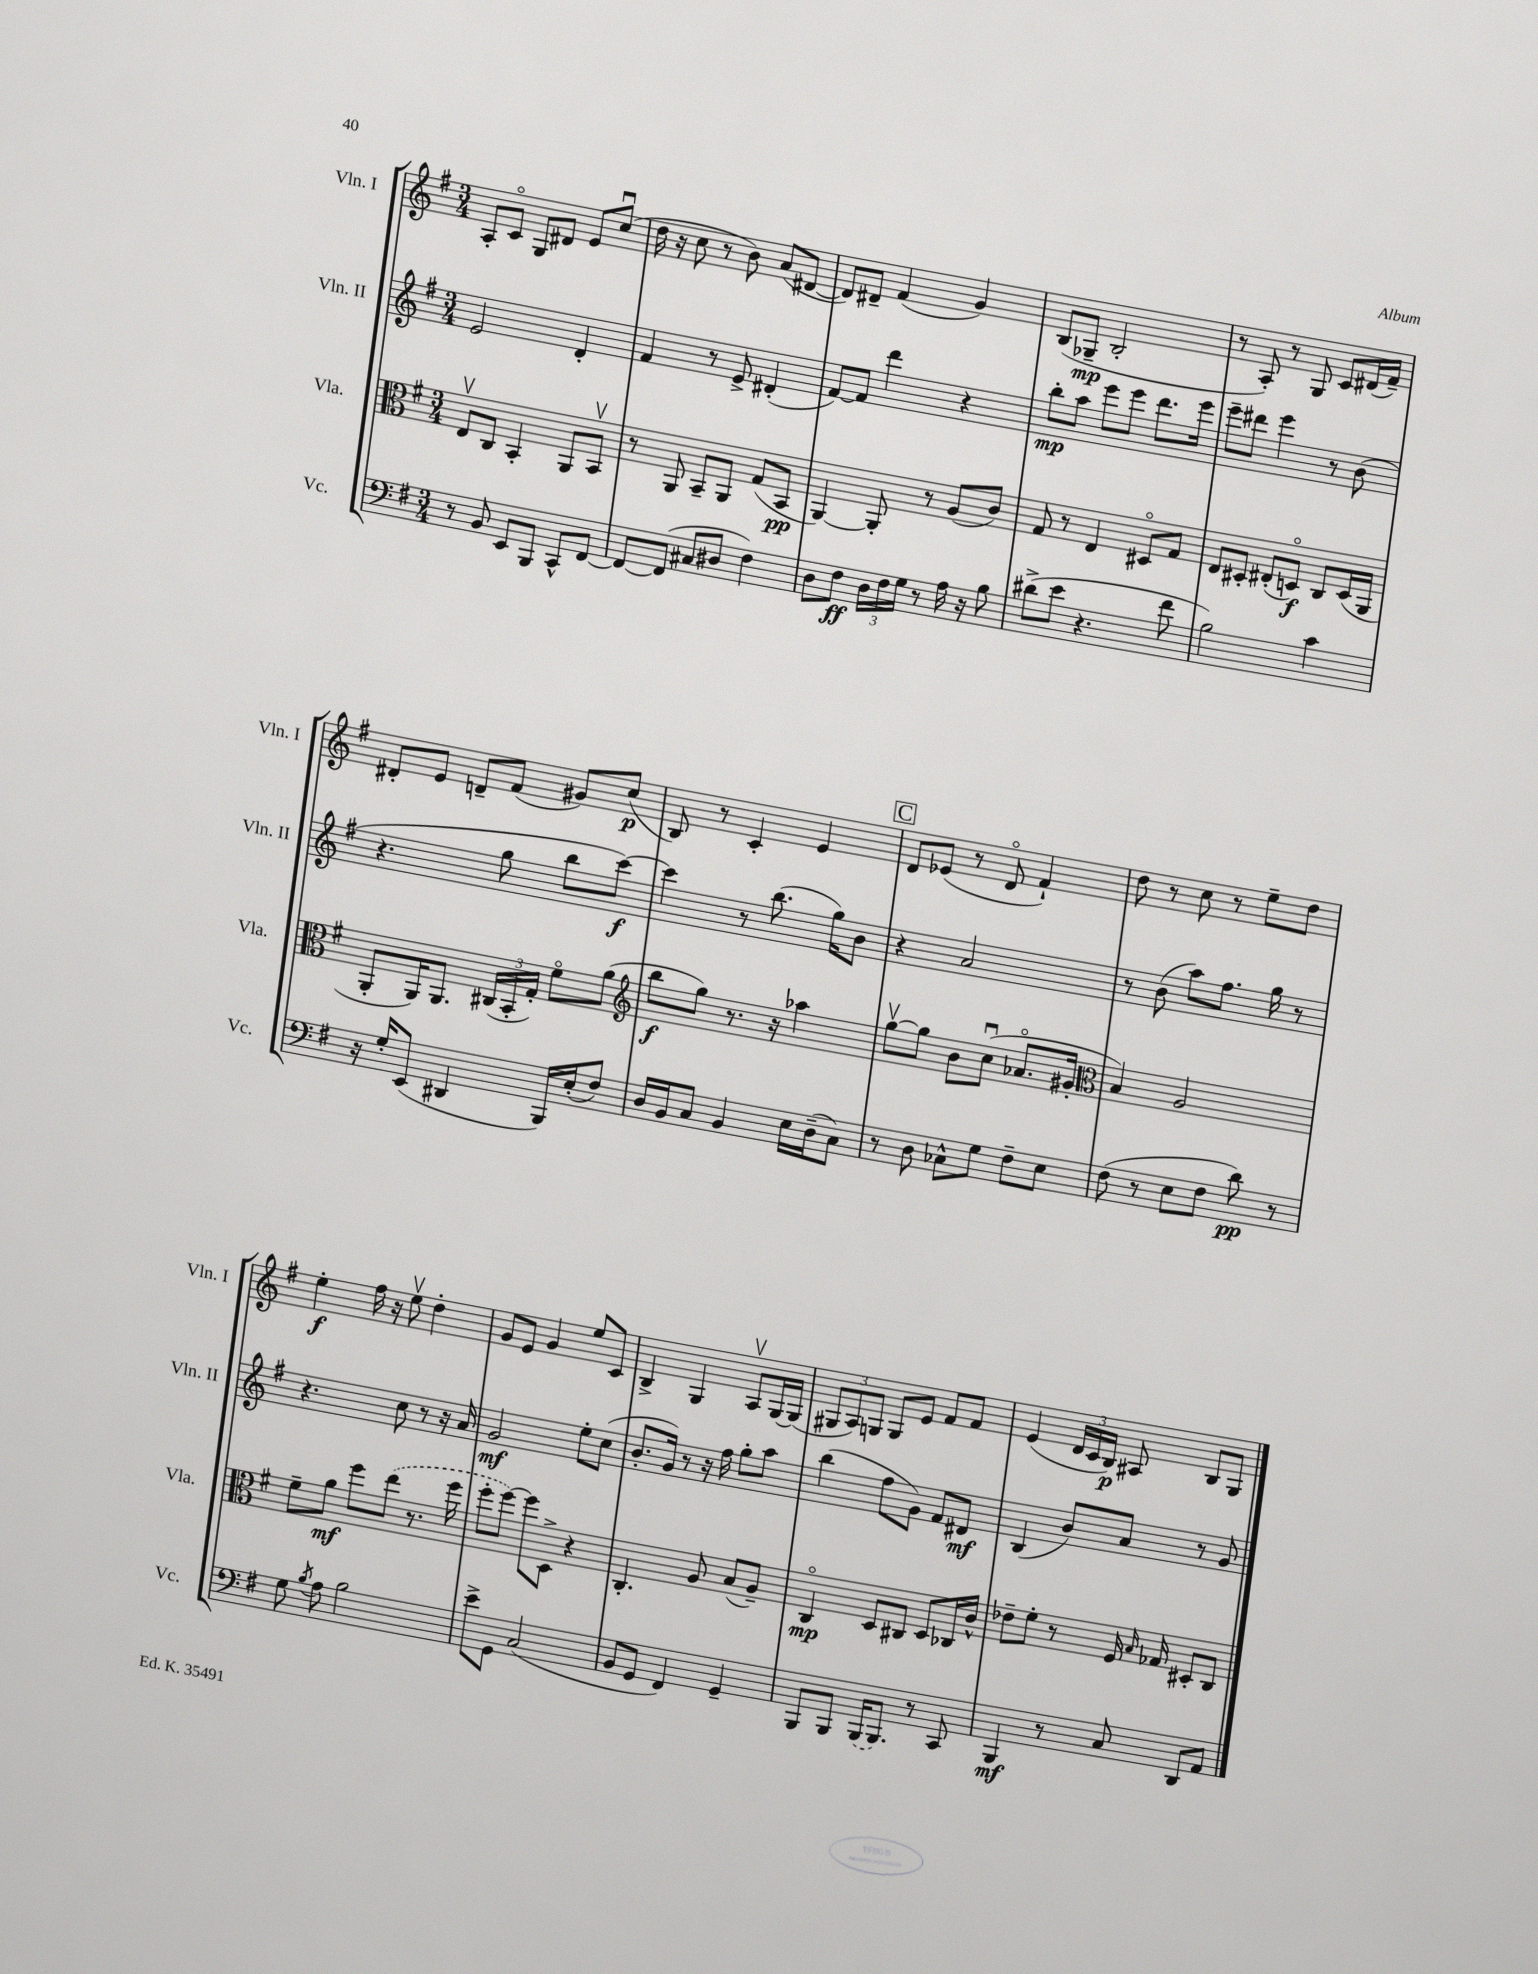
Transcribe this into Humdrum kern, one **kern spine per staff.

**kern	**kern	**kern	**kern
*staff4	*staff3	*staff2	*staff1
*clefF4	*clefC3	*clefG2	*clefG2
*k[f#]	*k[f#]	*k[f#]	*k[f#]
*M3/4	*M3/4	*M3/4	*M3/4
8r	8Ev	2e	8A'
8BB	8C	.	8co
8EE	4BB'	.	8G
8BBB	.	.	8d#
8CC^^	8AA	4d'	8e
[8FF#	8BBv	.	(8ccu
=	=	=	=
8FF#_	8r	4f#	16dd
.	.	.	16r
(8FF#]	8AA	.	8cc
8C#	8BB~	8r	8r
8D#	8AA	8e^	8b)
4F#)	(8G	(4d#'	(8a
.	8BB	.	[8d#
=	=	=	=
8D	[4AA)	[8f#)	8d#])
8F#	.	8f#]	8d#~
24D	8AA']	4ddd	(4f#
24F#	.	.	.
24G	.	.	.
8r	8r	.	.
16A	(8A	4r	4g)
16r	.	.	.
8B	8c)	.	.
=	=	=	=
(8d#^	8G	8bb'	(8B
8e	8r	8aa	8G-~
4.r	4E	8eee	2B'
.	.	8eee	.
.	8D#o	8.ddd	.
8f#	8G	.	.
.	.	16eee	.
=	=	=	=
2B)	8E	8eee~	8r
.	8D#'	8ddd#	8A')
.	(8E#'	4eee	8r
.	8Do)	.	8G
4c	8C	8r	8c
.	(16D	(8b	(16d#
.	16AA	.	16f#~)
=	=	=	=
16r	8AA'	4.r	8d#'
16G'	.	.	.
(8EE	16AA)	.	8e
.	8.AA	.	.
4DD#	.	.	8d~
.	(24C#	8gg	(8f#
.	24BB'	.	.
.	24G')	.	.
16BBB)	8f#o	8bb	8g#)
(16E'	.	.	.
8F#)	(8a	[8ccc)	(8cc
=	=	=	=
*	*clefG2	*	*
16D	8bb	4ccc]	8B)
16BB	.	.	.
8C	8gg)	.	8r
4BB	8.r	8r	4c'
.	.	(8.bb	.
.	16r	.	.
16E	4aa-	.	4e
(16D~	.	16gg)	.
8C)	.	8b	.
=	=	=	=
8r	[8ggv	4r	8d
8D	8gg]	.	(8e-
8C-^^	8b	2a	8r
8G	(8ccu	.	8do
8F#~	8.a-o	.	4f#`)
8E	.	.	.
.	16g#'	.	.
=	=	=	=
*	*clefC3	*	*
(8F#	4B)	8r	8dd
8r	.	(8b	8r
8E	2A	8aa)	8cc
8F#	.	8.ff#	8r
8d)	.	.	8ee~
.	.	16gg	.
8r	.	8r	8dd
=	=	=	=
8G	8f#~	4.r	4ee'
8qB	.	.	.
8A	8a	.	.
2B	8ff#	.	16ff#
.	.	.	16r
.	(8ee	8cc	8eev
.	8.r	8r	4dd'
.	.	16r	.
.	16ff#	16a	.
=	=	=	=
8e^	8ff#'	2g	8g
8GG	[8ff#)	.	8e
(2C	8ff#]	.	4g
.	8D^	.	.
.	4r	8ee'	8ee
.	.	(8cc	8c
=	=	=	=
8BB	4.C'	8.b'	4B^
8GG	.	.	.
.	.	16g)	.
4FF#)	.	8r	4G
.	8A	16r	.
.	.	16ff#	.
4GG~	(8B	8gg'	8Av
.	8A~)	8aa	[16G
.	.	.	(16G]
=	=	=	=
8BBB	4Co	(4bb	12G#
.	.	.	12A)
8BBB	.	.	.
.	.	.	12G
(16BBB	8D	8ff#	8G
8.BBB)	.	.	.
.	8C#	8g)	8e
8r	8D	8f#	8f#
8CC	16C-	8d#	8f#
.	16c^^	.	.
=	=	=	=
4BBB	8e-~	(4B	(4e
.	8f#'	.	.
8r	8r	8b)	24d
.	.	.	24c
.	.	.	24B)
8C	16F#	8a	8A#
.	16qqB	.	.
.	16G-	.	.
8DD	8D#'	8r	8B
8AA	8C	8g	8G
==	==	==	==
*-	*-	*-	*-
